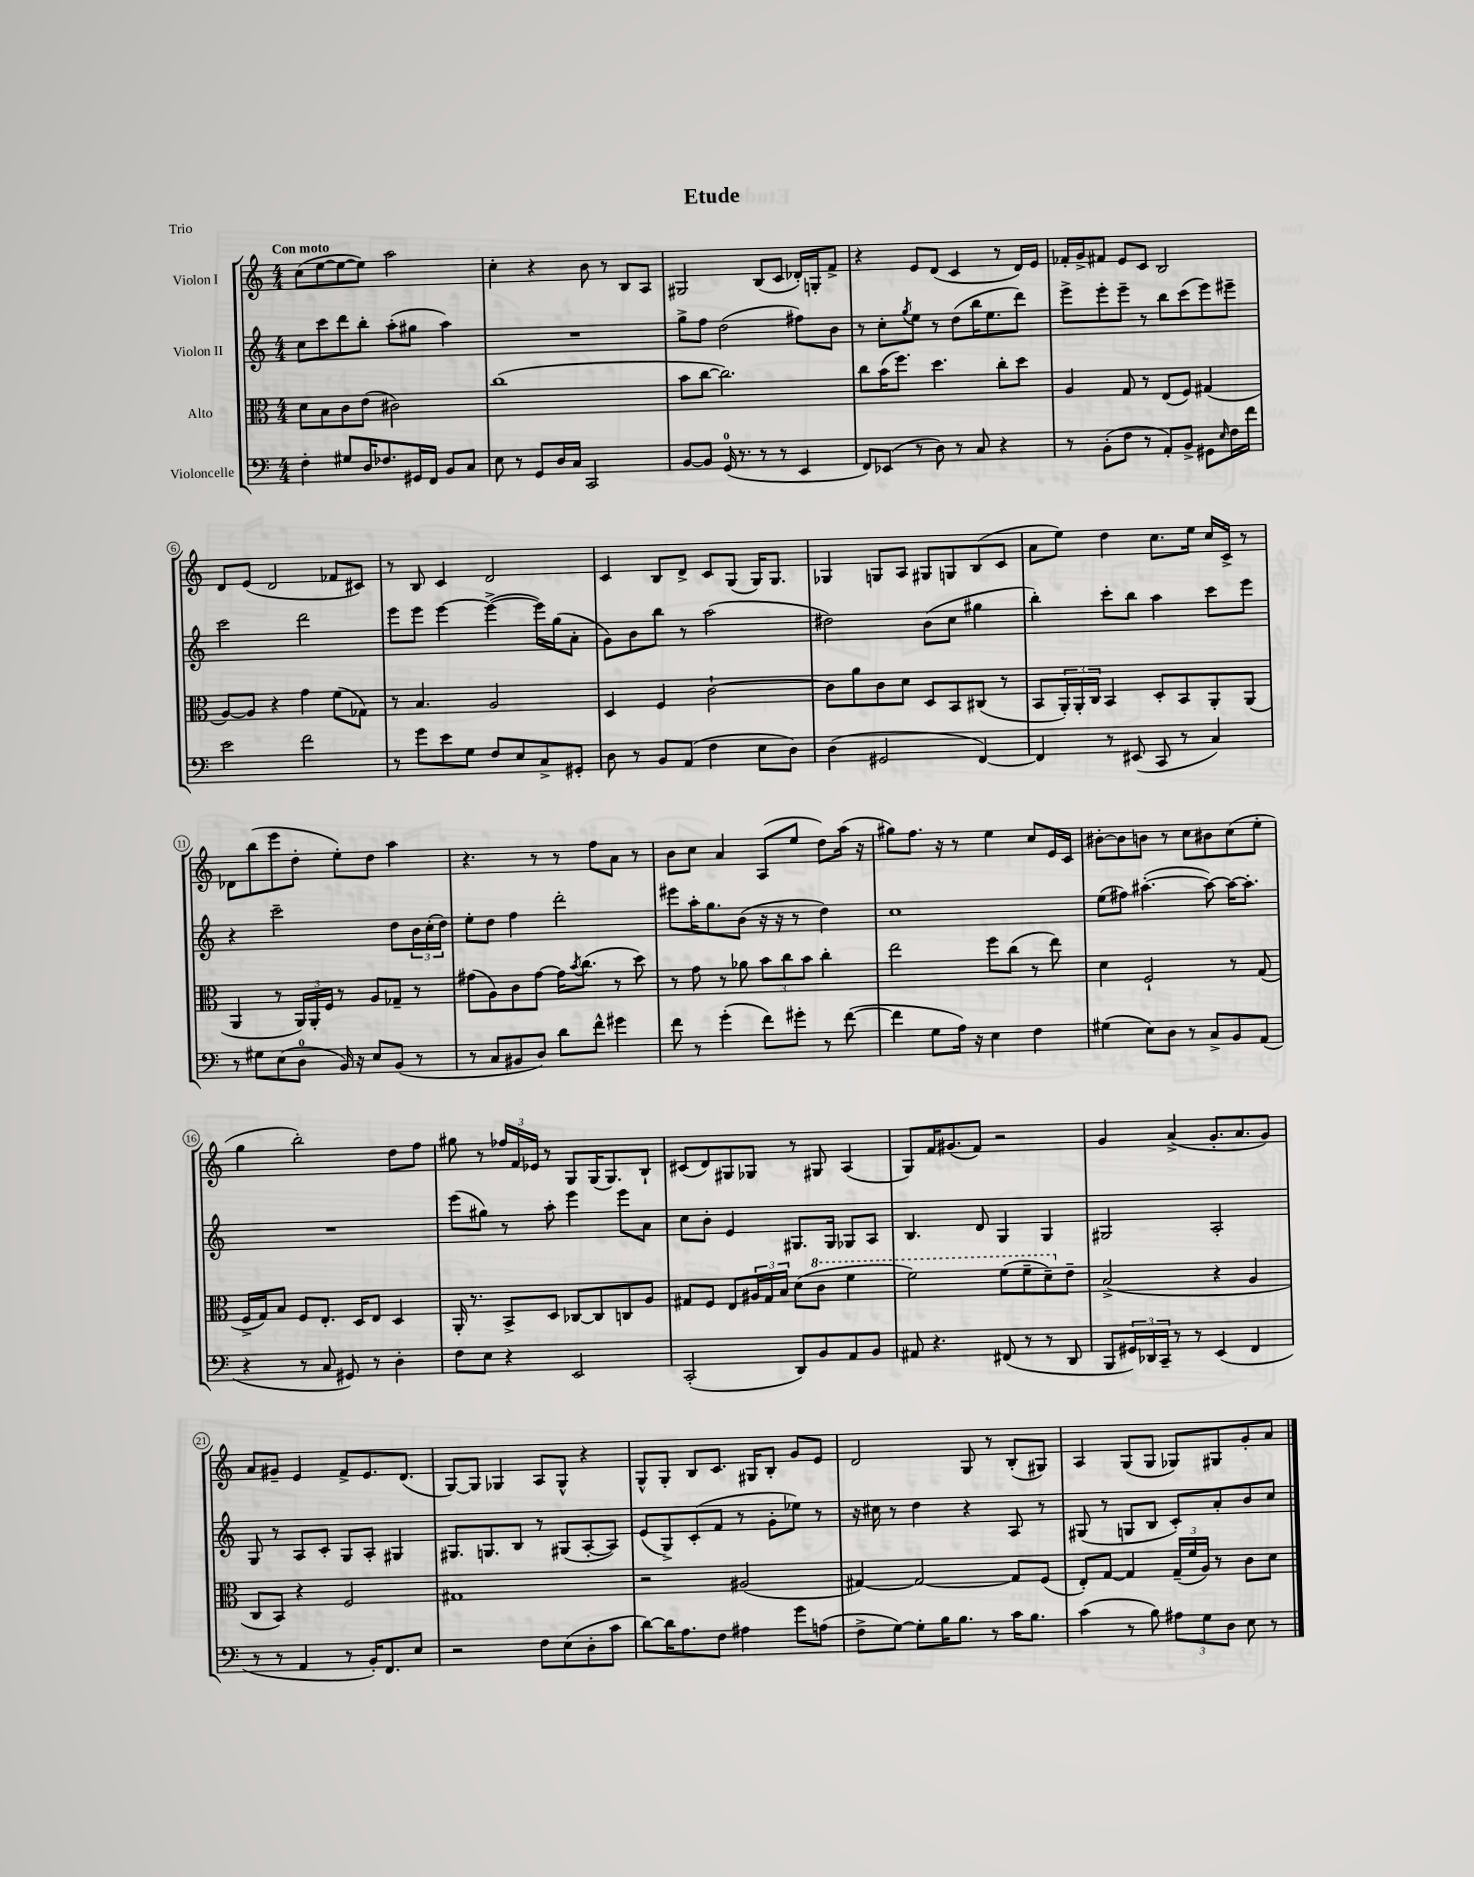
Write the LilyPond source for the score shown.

\header { title = "Etude" piece = "Trio" }
<<
\new StaffGroup <<
\new Staff = "s0" \with { instrumentName = "Violon I" } {
    \clef treble \key c \major \numericTimeSignature \time 4/4 \tempo "Con moto"
    c''8( e''8~ e''8~ e''8) a''2 |
    c''4-. r4 b'8 r8 b8 a8 |
    gis2 b8( c'8 des'16-.) g16-. f'8-> |
    r4 e'8 d'8( c'4 r8 d'16) e'16 |
    fes'16-. g'16-> fis'8 e'8 c'8 b2 |
    d'8 e'8( d'2 fes'8 cis'8) |
    r8 b8 c'4 d'2 |
    c'4 b8 d'8-> c'8 g8( g16) g8. |
    ges4 g8 a8 gis8 g8 b8( c'8 |
    a'8 e''8) d''4 c''8. e''16 c''16 c'16-> r8 |
    des'8 b''8( e'''8 d''8-. e''8-.) d''8 a''4 |
    r4. r8 r8 f''8 a'8 r8 |
    b'8 c''8 a'4 a8( e''8 d''8) a''16( r16 |
    gis''8) f''8. r16 r8 e''4 c''8 e'16 c'16 |
    bis'8~-. bis'8 b'8 r8 c''8 bis'8 c''8( e''8-. |
    g''4 b''2-.) d''8 f''8 |
    gis''8 r8 \tuplet 3/2 { fes''16 f'16 ees'16 } r8 g8 g16( g8.) b8-! |
    cis'8( d'8) gis8 ges8 r8 gis8 a4( |
    g8) f'16 gis'8.( f'8) r2 |
    g'4 a'4->( g'8.-. a'8. g'8) |
    a'8 gis'8-- e'4 f'8-> e'8. d'8.( |
    g8~) g8 ges4 a8 ges8-^ r4 |
    g8-^ g8-. b8 c'8. gis16 b8-. g'8 e'8 |
    d'2 g8 r8 b8-.( gis8) |
    a4 g8( g8 ges8) gis8 g'8-. a'8 \bar "|." |
}
\new Staff = "s1" \with { instrumentName = "Violon II" } {
    \clef treble \key c \major \numericTimeSignature \time 4/4
    c''8 c'''8 d'''8 b''8-. a''8-.( gis''8 a''4) |
    R1 |
    g''8-> f''8 d''2( fis''8) b'8 |
    r8 c''8-. \acciaccatura { g''8 } e''8 r8 d''8( b''16 e''8. d'''8) |
    e'''8-> e'''8-. e'''8-- r8 b''8 c'''8( e'''8) eis'''8-- |
    c'''2 d'''2 |
    e'''8 e'''8 e'''4~ e'''4~->( e'''16) g''16( a'8-. |
    g'8) b'8 b''8 r8 a''2( |
    dis''2) b'8( c''8 gis''4 |
    b''4-.) c'''8-. b''8 a''4 c'''8 e'''8 |
    r4 c'''2-- d''8 \tuplet 3/2 { b'16 c''16-.( d''16) } |
    e''8-. d''8 f''4 d'''2-. |
    eis'''8 a''16-. g''8. b'8( r16 r16 r8 d''4) |
    c''1 |
    e''8( fis''8) ais''4.~-.( ais''8~) ais''16~ ais''8.-. |
    R1 |
    e'''8( gis''8) r8 a''8-. e'''4 e'''8 a'8 |
    c''8 b'8-. e'4 gis8. gis16 ges8 a8 |
    b4. d'8 g4 g4 |
    gis2 a2-. |
    g8 r8 a8 c'8-. g8 a8-. gis4 |
    gis8. g8. b8 r8 gis8( a8~-. a8) |
    e'8( g8->) c'8-.( f'8 r8 g'8-. ees''8) r8 |
    r16 cis''16 r8 d''4 r4 a8 r8 |
    gis8( r8 g8 b8 c'8-.) a'8-. b'8 c''8 \bar "|." |
}
\new Staff = "s2" \with { instrumentName = "Alto" } {
    \clef alto \key c \major \numericTimeSignature \time 4/4
    d'8 b8 c'8 e'8( cis'2) |
    c''1( |
    b'8 c''8~ c''2.) |
    c''8 b'16( f''8.) d''4. c''8-. d''8 |
    a4 g8 r8 e8( f8) gis4( |
    a8~) a8 r4 g'4 f'8( ges8) |
    r8 b4. a2 |
    d4 f4 c'2~-! |
    c'8 a'8 c'8 d'8 d8 b,8 cis8( r8 |
    b,8 \tuplet 3/2 { a,16-.) a,16-. c16 } b,4 d8-. b,8 a,8-. a,8( |
    a,4 r8 \tuplet 3/2 { a,16) a,16-. f16 } r8 a8 ges8-- r8 |
    gis'8( a8) c'8 gis'8~ gis'16 \acciaccatura { b'8 } c''8.( r8 d''8) |
    r8 g'8 r8 aes'8 \tuplet 3/2 { b'8 c''8 b'8 } c''4-. |
    e''2 f''8 c''8( r8 e''8) |
    d'4 f2-! r8 g8( |
    f16-> g16) b8 f8 e8.-. d16 e8 d4 |
    a,16-. r8. b,8-> d8 ces8~ ces8 c8 a8 |
    gis8 f8 e8 \tuplet 3/2 { ais16 gis16 b16 } d'8( \ottava #1 c''8 f''4 |
    f''2) f''8( f''8-- d''8--) \ottava #0 e'8-- |
    b2->( r4 a4 |
    c8 b,8) r4 f2 |
    gis1 |
    r2 ais2( |
    gis4~) gis2~ gis8 f8( |
    e8-.) g8~ g4 \tuplet 3/2 { g16--( f'16 a16) } r8 c'8 d'8 \bar "|." |
}
\new Staff = "s3" \with { instrumentName = "Violoncelle" } {
    \clef bass \key c \major \numericTimeSignature \time 4/4
    f4-. gis8 d16 fes8. gis,16 f,16 b,8 c8 |
    e8 r8 g,8 d16 c16 c,2 |
    b,8~ b,8 g,16-0( r8. r8 r8 e,4 |
    f,8) ees,8( r8 d8) r8 c8 r4 |
    r8 b,8-.( f8 r8 a,8-.) b,8-> gis,8 \grace { e16 } f16 f'16 |
    e'2 f'2 |
    r8 g'8 e'8 g8 f8 e8 c8-> gis,8-. |
    d8 r8 b,8 a,8( f4 e8 d8) |
    d4( gis,2 f,4~) |
    f,4 r8 eis,8( c,8 r8 c4) |
    r8 gis8 e8( d8-0 b,16) r16 e8 b,8( r8 |
    r8 c8 bis,8 d8) d'8 f'8-^ gis'4 |
    f'8 r8 g'4-.( f'8) gis'8-. r8 f'8~( |
    f'4 g8 a16) r16 e4 f4 |
    gis4( e8) d8 r8 c8-> b,8 a,8( |
    r4 r8 c8 gis,8) r8 d4-. |
    f8 e8 r4 e,2 |
    c,2-.( d,8) b,8 a,8 b,8 |
    ais,8 r4. fis,8( r8 r8 d,8 |
    b,,8 \tuplet 3/2 { gis,16) des,16 c,16-- } r8 r8 e,4( f,4 |
    r8 r8 a,4 r8 b,16-.) f,8. e8 |
    r2 f8 e8( d8-. c'8 |
    d'8~) d'16 a8. f8 ais4 g'8 a8( |
    f8-> g8~) g8-. b16 b8. r8 c'16 b8. |
    c'4( r8 b8) \tuplet 3/2 { ais8 g8 d8 } e8 r8 \bar "|." |
}
>>
>>
\layout { \context { \Score \override BarNumber.stencil = #(make-stencil-circler 0.1 0.3 ly:text-interface::print) } }
